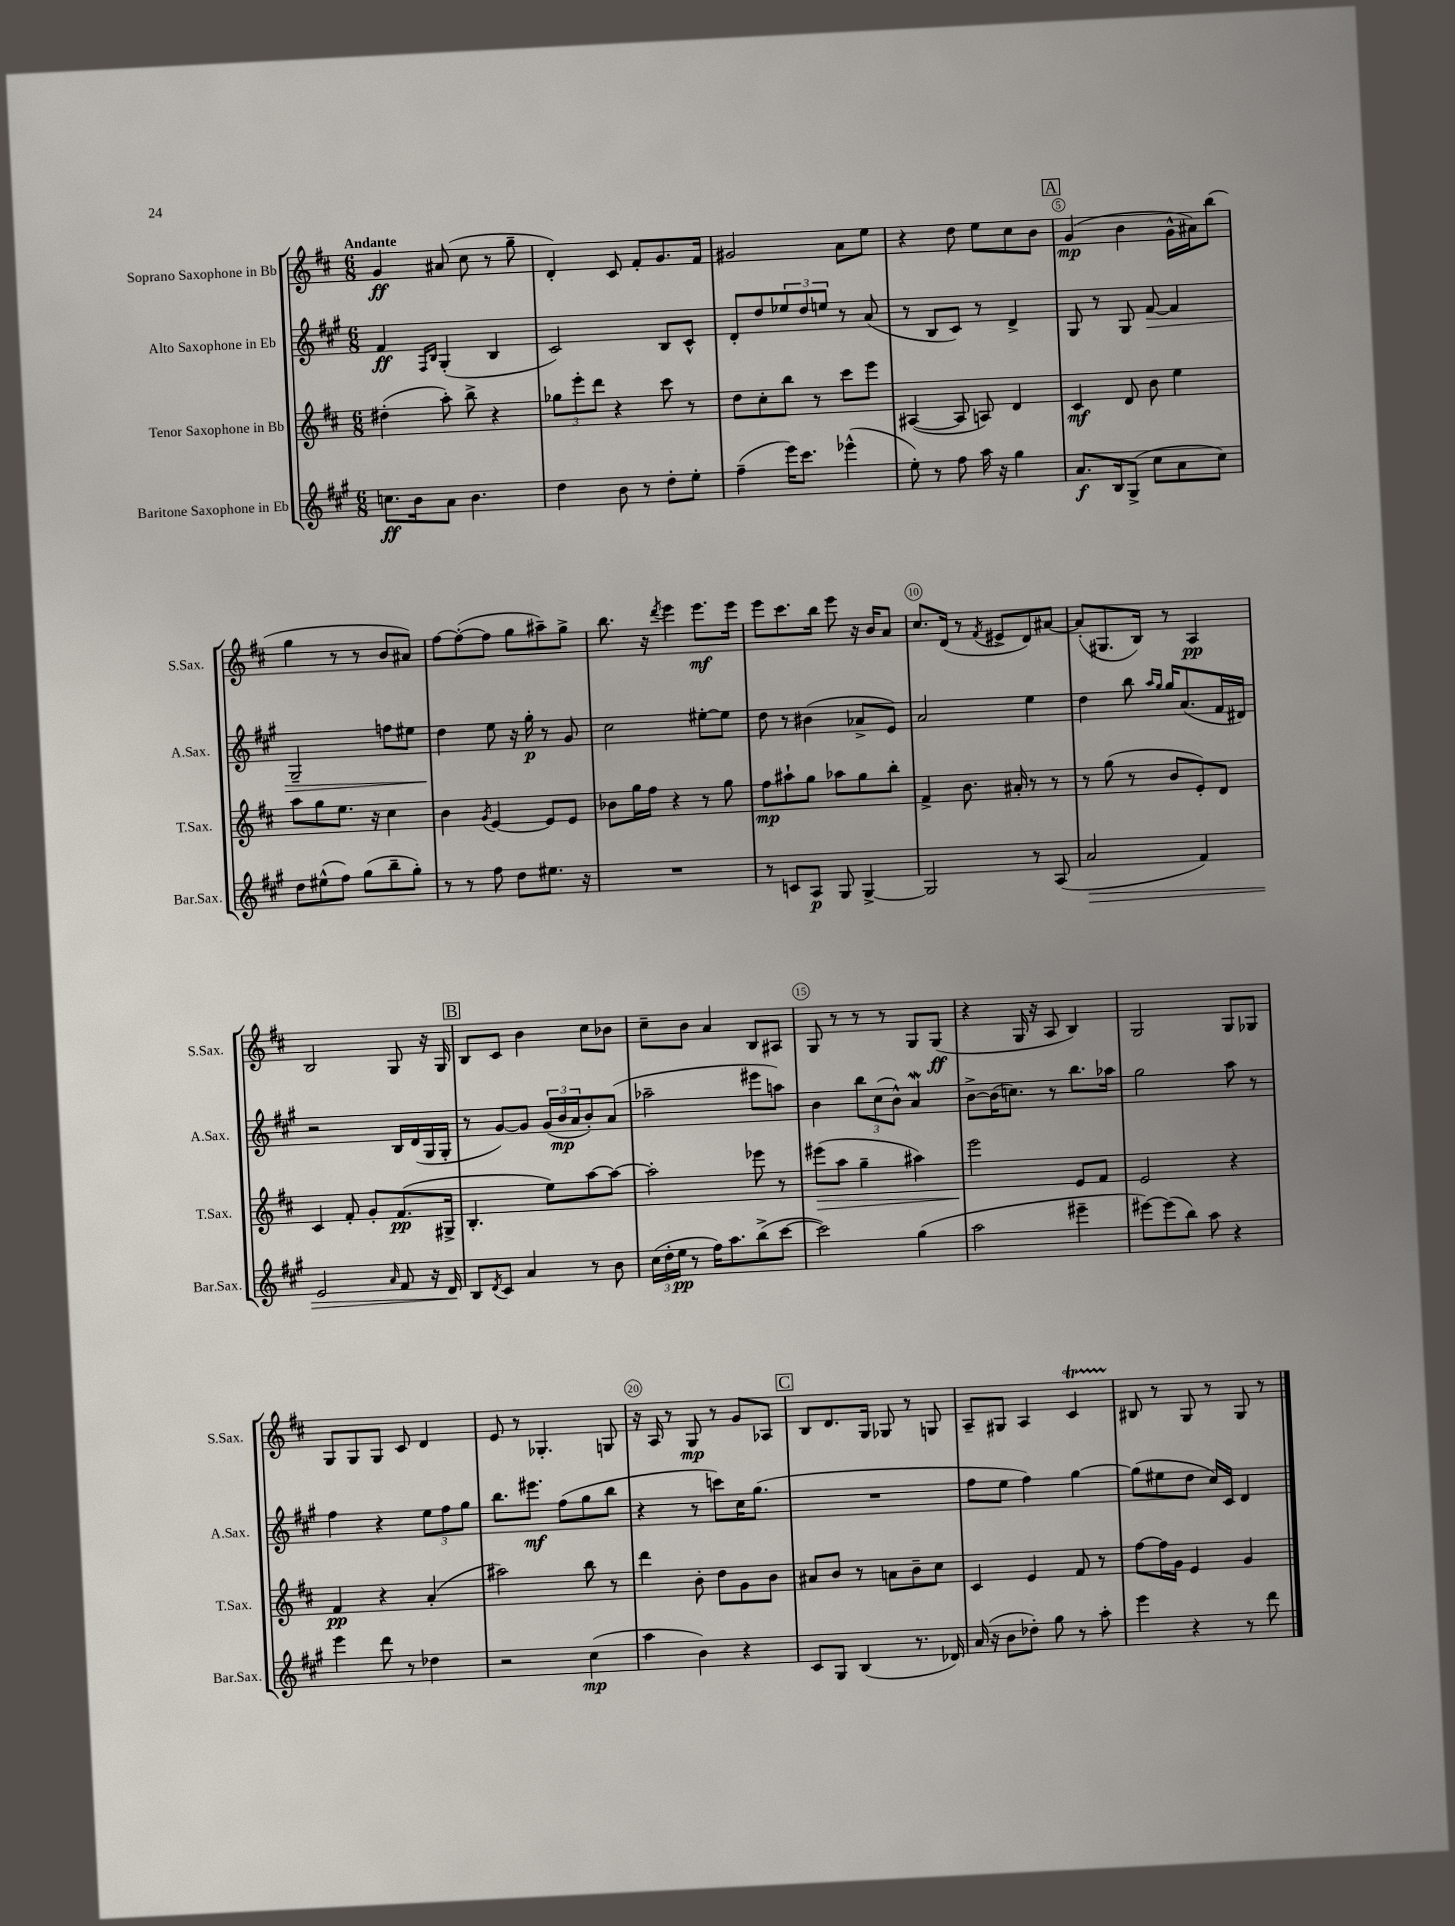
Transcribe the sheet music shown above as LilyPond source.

<<
\new StaffGroup <<
\new Staff = "s0" \with { instrumentName = "Soprano Saxophone in Bb" shortInstrumentName = "S.Sax." } {
    \clef treble \key d \major \numericTimeSignature \time 6/8 \tempo "Andante"
    g'4\ff ais'8( cis''8 r8 g''8-- |
    d'4-.) cis'8 fis'8-. g'8. fis'16 |
    gis'2 a'8 e''8 |
    r4 d''8 e''8 cis''8 b'8 |
    \mark \markup { \box "A" } g'4\mp( b'4 g'16-^ ais'16) b''8( |
    g''4 r8 r8 b'8 ais'8) |
    fis''8~ fis''8~-.( fis''8 g''8 ais''8--) g''8-> |
    b''8. r16 \acciaccatura { d'''8 } e'''4 e'''8.\mf e'''16 |
    e'''8 cis'''8. b''16 e'''8 r16 b'16 a'8 |
    cis''8. d'16( r8 \acciaccatura { fis'8 } eis'8-> d'8) ais'8~ |
    ais'8-.( gis8. b16) r8 a4\pp |
    b2 g8 r16 g16 |
    \mark \markup { \box "B" } b8 cis'8 b'4 cis''8 bes'8 |
    cis''8-- b'8 a'4 b8 ais8 |
    g8 r8 r8 r8 g8 g8\ff( |
    r4 g16 r16 a8 b4) |
    g2 g8 ges8 |
    g8 g8 g8 cis'8 d'4 |
    e'8 r8 ges4.-. g8 |
    r16 a16 r8 g8\mp r8 g'8 aes8 |
    \mark \markup { \box "C" } b8 d'8. g16 ges8 r8 g8 |
    a8-- gis8 a4 cis'4\startTrillSpan |
    bis8\stopTrillSpan r8 g8 r8 g8 r8 \bar "|." |
}
\new Staff = "s1" \with { instrumentName = "Alto Saxophone in Eb" shortInstrumentName = "A.Sax." } {
    \clef treble \key a \major \numericTimeSignature \time 6/8
    fis'4\ff \grace { fis16 b16 } gis4-.( b4 |
    cis'2) b8 cis'8-^ |
    d'8-. d''8 \tuplet 3/2 { ees''8 d''8 e''8 } r8 a'8( |
    r8 b8 cis'8) r8 d'4-> |
    \mark \markup { \box "A" } gis8 r8 gis8 fis'8~\> fis'4 |
    gis2-- f''8 eis''8 |
    d''4\! e''8 r16 gis''16-.\p r8 gis'8 |
    cis''2 eis''8~-. eis''8 |
    d''8 r8 bis'4( aes'8-> e'8) |
    a'2 e''4 |
    d''4 b''8 \grace { a''16 gis''16 } gis''16 a'8.( fis'16 dis'16) |
    r2 b16 d'16( gis16 gis16-. |
    \mark \markup { \box "B" } r8 gis'8~) gis'8 \tuplet 3/2 { gis'16( b'16\mp a'16 } b'8-.) a'8( |
    aes''2-- eis'''8 a''8) |
    b'4 \tuplet 3/2 { b''8 cis''8( b'8-^) } a'4\mordent |
    b'8~-> b'16( c''8.) r8 b''8. aes''16 |
    gis''2 a''8 r8 |
    fis''4 r4 \tuplet 3/2 { e''8 fis''8 gis''8 } |
    b''8. eis'''8.\mf fis''8( gis''8 b''8 |
    r4 r8 c'''8) cis''16 gis''8.( |
    \mark \markup { \box "C" } R2. |
    fis''8 e''8 fis''4) gis''4~ |
    gis''8( eis''8 d''8 cis''16) cis'16 d'4 \bar "|." |
}
\new Staff = "s2" \with { instrumentName = "Tenor Saxophone in Bb" shortInstrumentName = "T.Sax." } {
    \clef treble \key d \major \numericTimeSignature \time 6/8
    dis''4-.( a''8-.) b''8-> r4 |
    \tuplet 3/2 { ges''8 e'''8-. d'''8 } r4 cis'''8 r8 |
    d''8 cis''8-. b''8 r8 cis'''8 e'''8 |
    ais4~( ais8 a8) d'4 |
    \mark \markup { \box "A" } cis'4\mf d'8 b'8 e''4 |
    a''8 g''8 e''8. r16 cis''4 |
    b'4 \acciaccatura { g'8 } e'4~ e'8 e'8 |
    bes'8 g''16 fis''16 r4 r8 g''8 |
    fis''8\mp ais''8-! g''8 aes''8 g''8 b''8-. |
    fis'4-> b'8. ais'16-. r8 r8 |
    r8 g''8( r8 b'8 e'8-.) d'8 |
    cis'4 fis'8-. g'8-. fis'8.\pp( gis16-> |
    \mark \markup { \box "B" } b4.-. e''8) a''8~ a''8~ |
    a''2-. ees'''8 r8 |
    eis'''8\>( a''8 g''4-- ais''4) |
    e'''2\! e'8 fis'8 |
    e'2 r4 |
    fis'4\pp r4 a'4-.( |
    ais''2) b''8 r8 |
    d'''4 b'8-. d''8 g'8 b'8 |
    \mark \markup { \box "C" } ais'8 b'8 r8 a'8 b'8-- cis''8 |
    cis'4 e'4 fis'8 r8 |
    fis''8~ fis''16 g'16 e'4 g'4 \bar "|." |
}
\new Staff = "s3" \with { instrumentName = "Baritone Saxophone in Eb" shortInstrumentName = "Bar.Sax." } {
    \clef treble \key a \major \numericTimeSignature \time 6/8
    c''8.\ff b'16 a'8 b'4. |
    d''4 b'8 r8 d''8-. e''8-. |
    fis''4--( e'''16) cis'''8. ees'''4-^( |
    e''8-.) r8 fis''8 a''16 r16 gis''4 |
    \mark \markup { \box "A" } a'8.\f b16 gis8->( cis''8 a'8 cis''8) |
    d''8 eis''8-^( fis''8) gis''8( b''8-- gis''8-.) |
    r8 r8 fis''8 d''8 eis''8. r16 |
    R2. |
    r8 c'8 a8\p gis8 gis4~-> |
    gis2 r8 a8( |
    a'2\> fis'4) |
    e'2 \grace { a'16 } fis'8 r16 d'16\! |
    \mark \markup { \box "B" } b8 \acciaccatura { d'8 } cis'8 a'4 r8 b'8 |
    \tuplet 3/2 { cis''16( d''16-. e''16\pp } r8 fis''16) a''8. b''8->( cis'''8~ |
    cis'''2) gis''4( |
    a''2 eis'''4-- |
    eis'''8~) eis'''8( b''8) a''8 r4 |
    e'''4 d'''8 r8 des''4 |
    r2 cis''4\mp( |
    a''4 b'4) r4 |
    \mark \markup { \box "C" } cis'8 gis8 b4( r8. des'16) |
    a'16( r16 b'8 des''8-.) gis''8 r8 a''8-. |
    e'''4 r4 r8 d'''8 \bar "|." |
}
>>
>>
\layout { \context { \Score \override BarNumber.break-visibility = ##(#f #t #t) barNumberVisibility = #(every-nth-bar-number-visible 5) \override BarNumber.stencil = #(make-stencil-circler 0.1 0.3 ly:text-interface::print) } }
